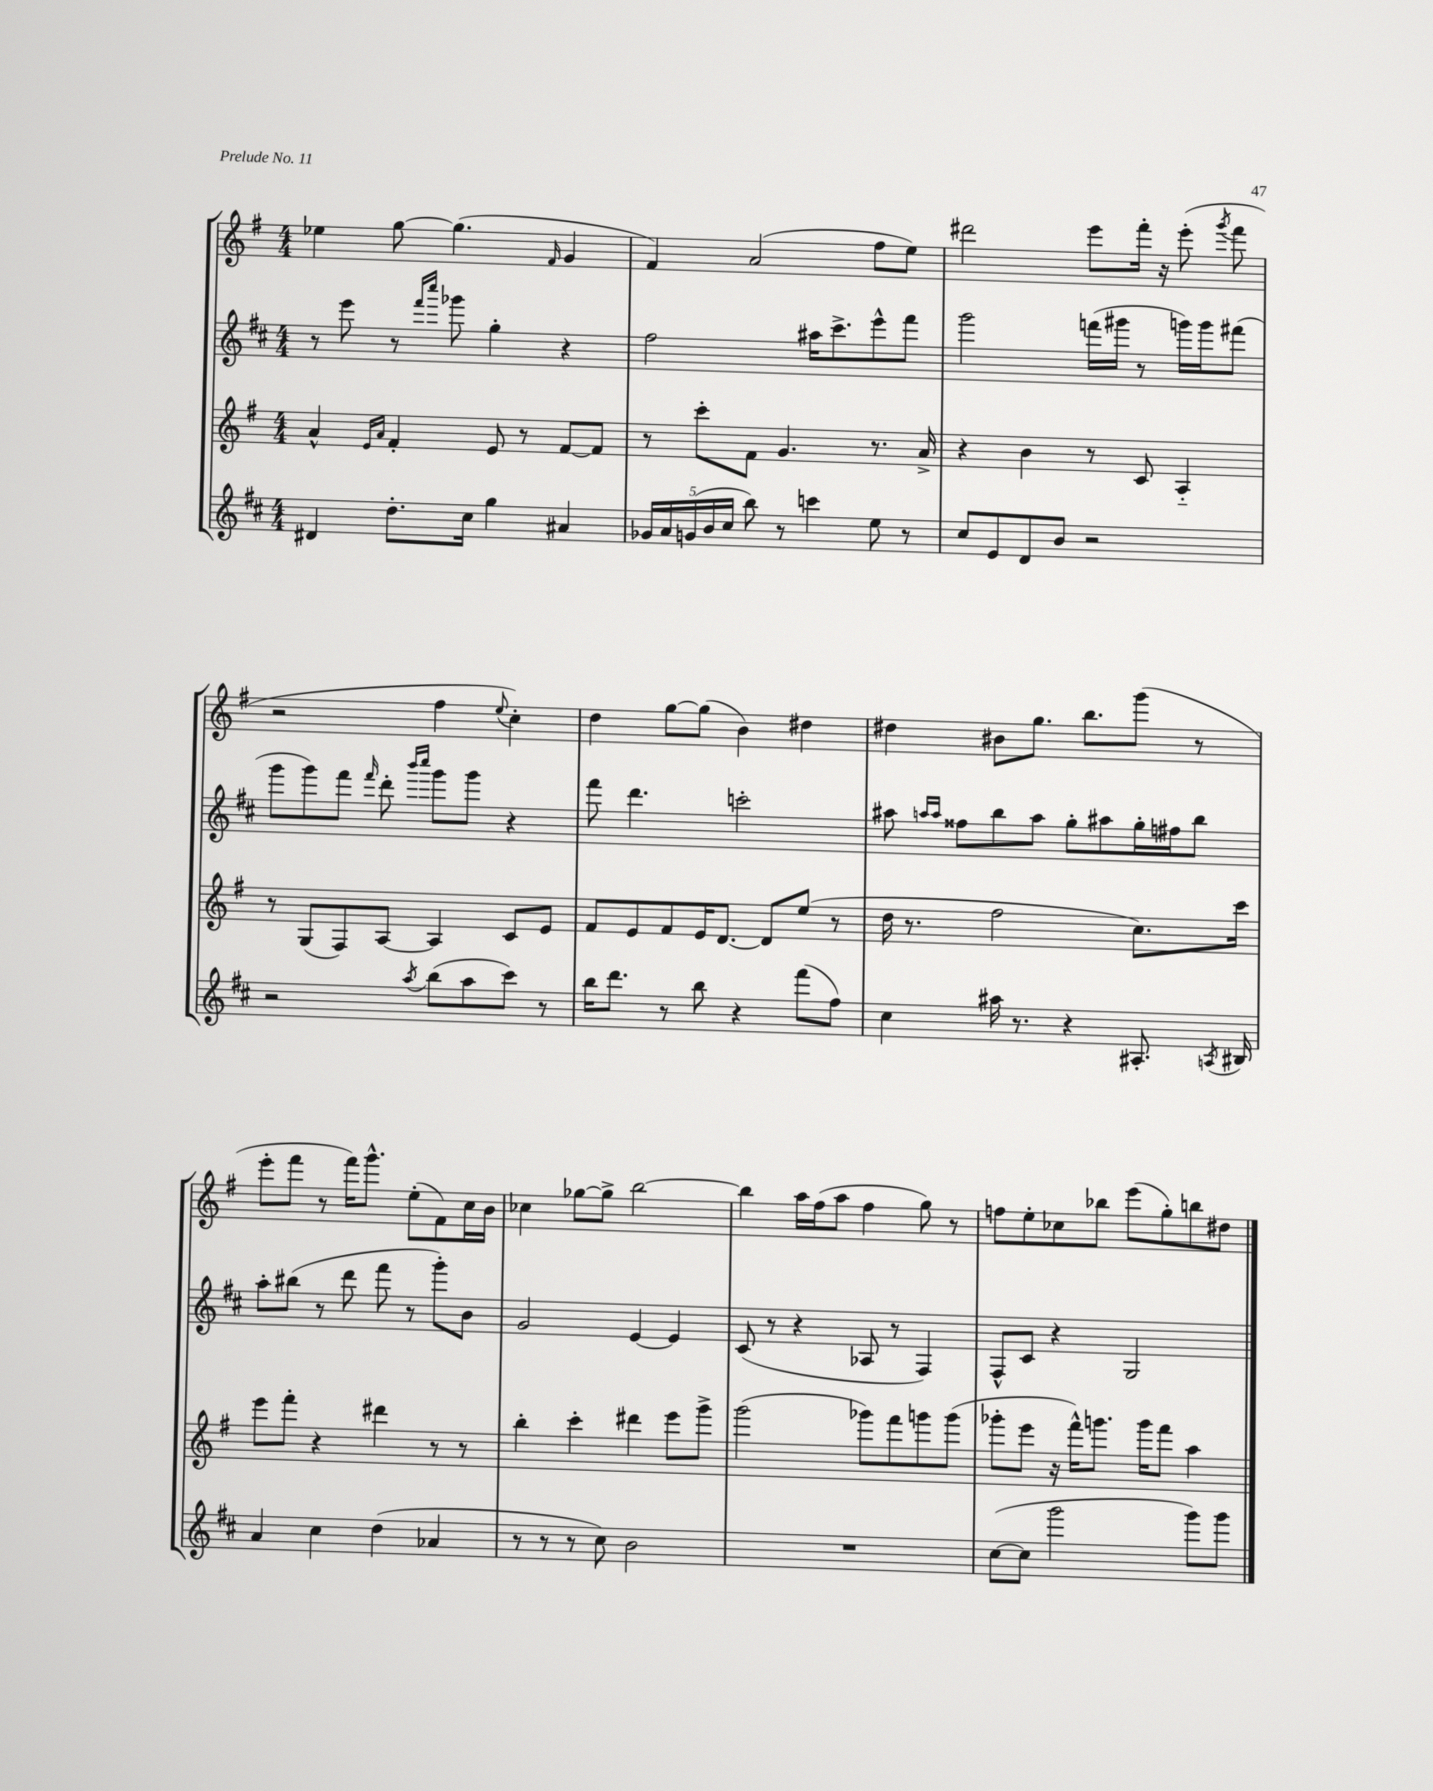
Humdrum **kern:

**kern	**kern	**kern	**kern
*staff4	*staff3	*staff2	*staff1
*clefG2	*clefG2	*clefG2	*clefG2
*k[f#c#]	*k[f#]	*k[f#c#]	*k[f#]
*M4/4	*M4/4	*M4/4	*M4/4
4d#	4a^^	8r	4ee-
.	.	8eee	.
.	16qqe	.	.
.	16qqa	.	.
8.dd'	4f#'	8r	[8gg
.	.	16qqfff#	.
.	.	16qqcccc#	.
.	.	8ggg-	(4.gg]
16cc#	.	.	.
4gg	8e	4gg'	.
.	8r	.	.
.	.	.	16qqf#
4a#	[8f#	4r	4g
.	8f#]	.	.
=	=	=	=
20g-	8r	2ff#	4f#)
20a	.	.	.
(20g	.	.	.
.	8ccc'	.	.
20b	.	.	.
20cc#	.	.	.
8bb)	8f#	.	(2a
8r	4.g	.	.
4ccc	.	16aa#	.
.	.	8.ccc#^	.
8ee	8.r	8eee^^	8ff#
8r	.	8fff#	8ee)
.	16a^	.	.
=	=	=	=
8cc#	4r	2ggg	2ddd#
8e	.	.	.
8d	4b	.	.
8b	.	.	.
2r	8r	(16fff	8eee
.	.	16ggg#	.
.	8c	8r	16fff#'
.	.	.	16r
.	4A'~	16ggg)	(8eee'
.	.	16ggg	.
.	.	.	8qggg
.	.	(8fff#	8fff#
=	=	=	=
2r	8r	8ggg	2r
.	(8G	8ggg)	.
.	8F#)	8fff#	.
.	.	16qqfff#	.
.	[8A	8ddd'	.
.	.	16qqbbb	.
8qaa	.	16qqcccc#	.
(8bb	4A]	8ggg	4ff#
8aa	.	8ggg	.
.	.	.	8qqee
8ccc#)	8c	4r	4cc')
8r	8e	.	.
=	=	=	=
16bb	8f#	8fff#	4dd
8.ddd	.	.	.
.	8e	4.ddd	.
8r	8f#	.	[8gg
8bb	16e	.	(8gg]
.	[8.d	.	.
4r	.	2ccc'	4b)
.	8d]	.	.
(8fff#	(8ee	.	4dd#
8ff#)	8r	.	.
=	=	=	=
4cc#	16dd	8aa#	4dd#
.	8.r	.	.
.	.	16qqaa	.
.	.	16qqaa	.
.	.	8ff##	.
16aa#	2ff#	8bb	8b#
8.r	.	.	.
.	.	8aa	8.gg
4r	.	8gg'	.
.	.	.	8.bb
.	.	8aa#	.
8.A#'	8.cc)	16gg'	(8ggg
.	.	16ff#	.
.	.	8bb	8r
8qA	.	.	.
16B#	16ccc	.	.
=	=	=	=
4a	8eee	8aa'	8eee'
.	8fff#'	(8bb#	8fff#
4cc#	4r	8r	8r
.	.	8ddd	16fff#)
.	.	.	8.ggg^^
(4dd	4ddd#	8fff#	.
.	.	8r	(8ee'
4a-	8r	8ggg')	8f#)
.	8r	8b	16cc
.	.	.	16b
=	=	=	=
8r	4bb'	2g	4cc-
8r	.	.	.
8r	4ccc'	.	[8gg-
8cc#)	.	.	8gg-^]
2b	4ddd#	[4e	[2bb
.	8eee	4e]	.
.	8ggg^	.	.
=	=	=	=
1r	(2ggg	(8c#	4bb]
.	.	8r	.
.	.	4r	16aa
.	.	.	(16ff#
.	.	.	8aa
.	8ggg-)	8A-	4ff#
.	8fff#	8r	.
.	8ggg	4F#)	8gg)
.	(8ggg	.	8r
=	=	=	=
([8cc#	8ggg-'	8F#^^	8ff
8cc#]	8eee	8c#	8ee'
2ggg	16r	4r	8cc-
.	16fff#^^)	.	.
.	8.ggg	.	8bb-
.	.	2G	(8eee
.	16ggg	.	.
.	8fff#	.	8gg')
8ggg)	4aa	.	8bb
8ggg	.	.	8dd#
==	==	==	==
*-	*-	*-	*-
